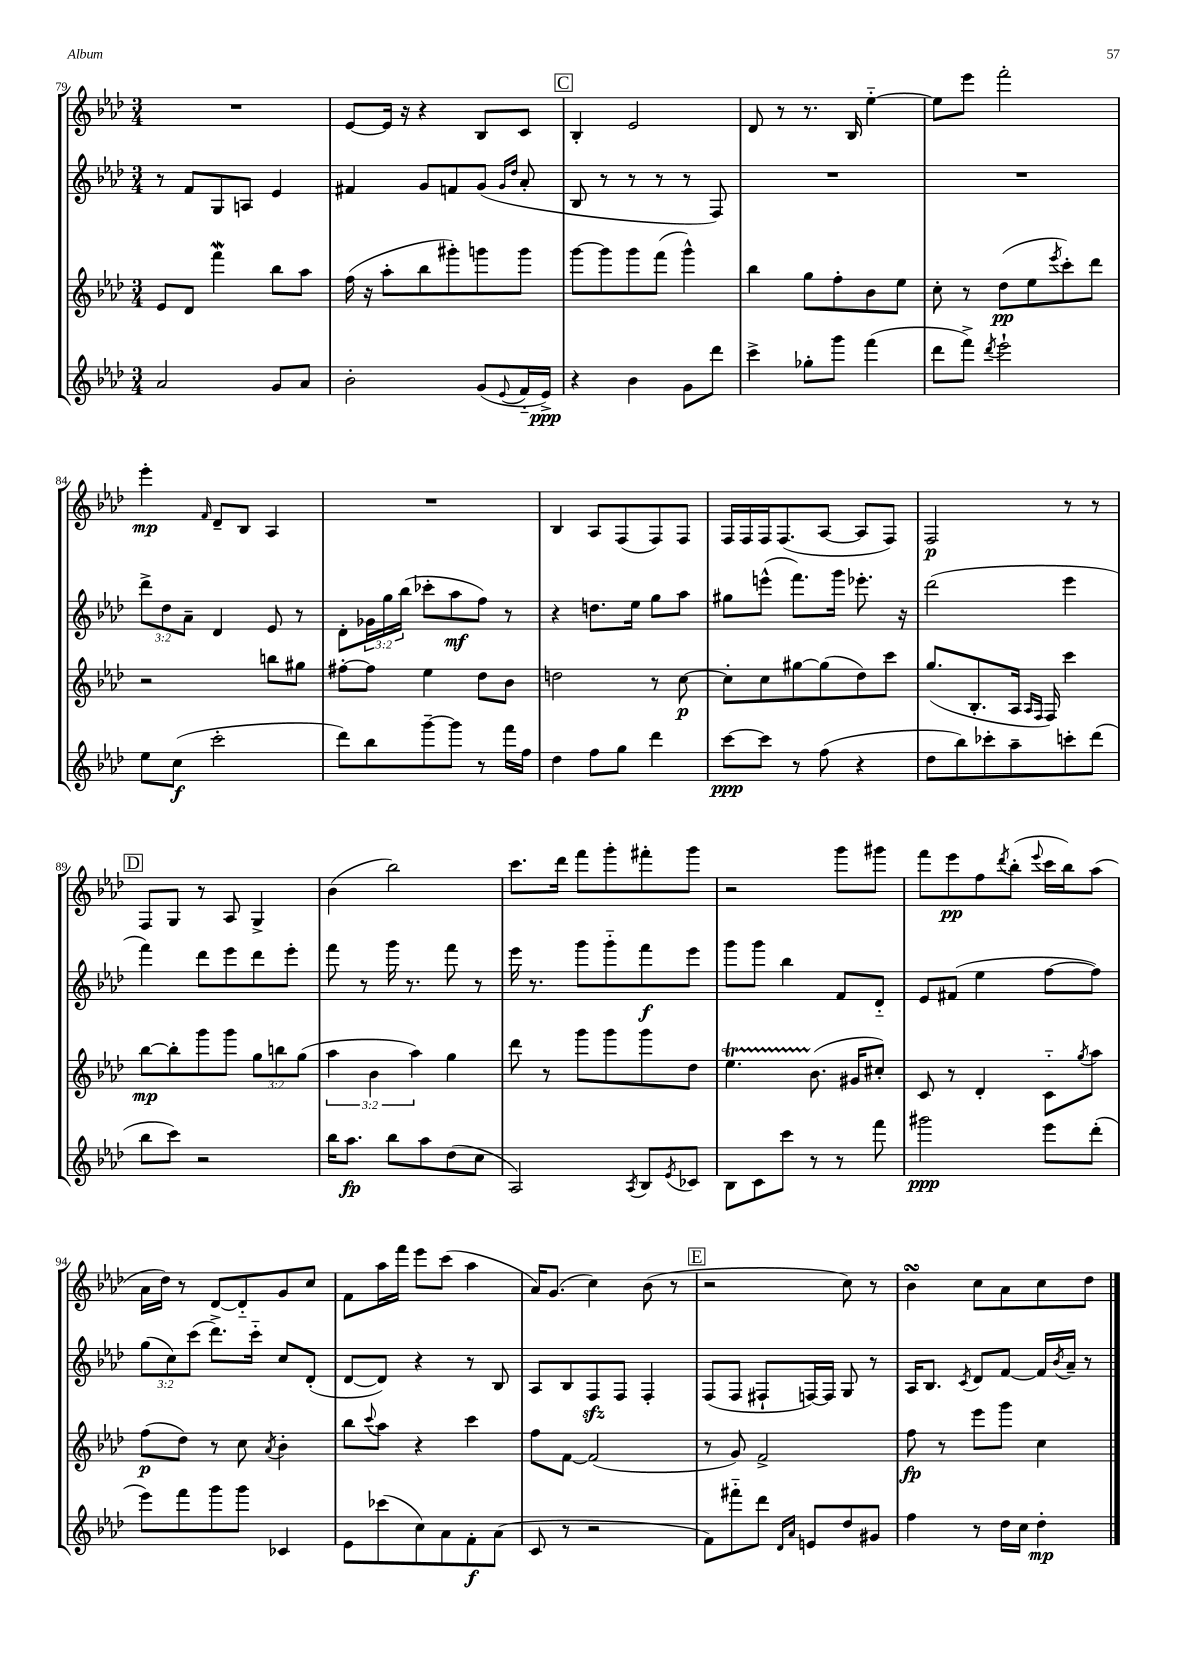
<<
\new StaffGroup <<
\new Staff = "s0" {
    \clef treble \key aes \major \numericTimeSignature \time 3/4
    R2. |
    ees'8~ ees'16 r16 r4 bes8 c'8 |
    \mark \markup { \box "C" } bes4-. ees'2 |
    des'8 r8 r8. bes16 ees''4~-_ |
    ees''8 ees'''8 f'''2-. |
    ees'''4-.\mp \grace { f'16 } des'8-- bes8 aes4 |
    R2. |
    bes4 aes8 f8( f8) f8 |
    f16 f16 f16 f8.( aes8~ aes8 f8) |
    f2\p r8 r8 |
    \mark \markup { \box "D" } f8 g8 r8 aes8 g4-> |
    bes'4( bes''2) |
    c'''8. des'''16 f'''8 g'''8-. fis'''8-. g'''8 |
    r2 g'''8 gis'''8 |
    f'''8 ees'''8\pp f''8 \acciaccatura { des'''8 } bes''8-.( \appoggiatura { ees'''8 } c'''16 bes''16) aes''8( |
    aes'16 des''16) r8 des'8~ des'8-_ g'8 c''8 |
    f'8 aes''16 f'''16 ees'''8 c'''8( aes''4 |
    aes'16) g'8.( c''4) bes'8( r8 |
    \mark \markup { \box "E" } r2 c''8) r8 |
    bes'4\turn c''8 aes'8 c''8 des''8 \bar "|." |
}
\new Staff = "s1" {
    \clef treble \key aes \major \numericTimeSignature \time 3/4 \override Staff.TupletNumber.text = #tuplet-number::calc-fraction-text
    r8 f'8 g8 a8 ees'4 |
    fis'4 g'8 f'8 g'8( \grace { g'16 des''16 } aes'8-. |
    \mark \markup { \box "C" } bes8 r8 r8 r8 r8 f8) |
    R2. |
    R2. |
    \tuplet 3/2 { des'''8-> des''8 aes'8-- } des'4 ees'8 r8 |
    des'8-. \tuplet 3/2 { ges'16 g''16 bes''16( } ces'''8-. aes''8\mf f''8) r8 |
    r4 d''8. ees''16 g''8 aes''8 |
    gis''8 e'''8-^( f'''8.) g'''16 ees'''8.-. r16 |
    des'''2( ees'''4 |
    \mark \markup { \box "D" } f'''4) des'''8 ees'''8 des'''8 ees'''8-. |
    f'''8 r8 g'''16 r8. f'''8 r8 |
    ees'''16 r8. g'''8 g'''8-_ f'''8\f ees'''8 |
    g'''8 g'''8 bes''4 f'8 des'8-_ |
    ees'8 fis'8( ees''4 f''8~ f''8) |
    \tuplet 3/2 { g''8( c''8) c'''8( } des'''8.->) c'''16-_ c''8 des'8-.( |
    des'8~ des'8) r4 r8 bes8 |
    aes8 bes8 f8\sfz f8 f4-. |
    \mark \markup { \box "E" } f8( f8 fis8-! f16~) f16 g8 r8 |
    aes16 bes8. \acciaccatura { c'8 } des'8 f'8~ f'16 \acciaccatura { bes'8 } aes'16-- r8 \bar "|." |
}
\new Staff = "s2" {
    \clef treble \key aes \major \numericTimeSignature \time 3/4 \override Staff.TupletNumber.text = #tuplet-number::calc-fraction-text
    ees'8 des'8 f'''4\mordent bes''8 aes''8 |
    f''16( r16 aes''8-. bes''8 gis'''8-.) g'''8 g'''8 |
    \mark \markup { \box "C" } g'''8~ g'''8 g'''8 f'''8( g'''4-^) |
    bes''4 g''8 f''8-. bes'8 ees''8 |
    c''8-. r8 des''8\pp( ees''8 \acciaccatura { ees'''8 } c'''8-.) des'''8 |
    r2 b''8 gis''8 |
    fis''8~-. fis''8 ees''4 des''8 bes'8 |
    d''2 r8 c''8~\p |
    c''8-. c''8 gis''8~ gis''8( des''8) c'''8 |
    g''8.( bes8.-. aes16 \grace { aes16 f16 } f16) c'''4 |
    \mark \markup { \box "D" } bes''8~\mp bes''8-. g'''8 g'''8 \tuplet 3/2 { g''8 b''8 g''8( } |
    \tuplet 3/2 { aes''4 bes'4 aes''4) } g''4 |
    des'''8 r8 g'''8 g'''8 g'''8 des''8 |
    ees''4.\startTrillSpan bes'8.\stopTrillSpan( gis'16 cis''8-.) |
    c'8 r8 des'4-. c'8-_ \acciaccatura { g''8 } aes''8 |
    f''8\p( des''8) r8 c''8 \acciaccatura { aes'8 } bes'4-. |
    bes''8 \appoggiatura { c'''8 } aes''8 r4 c'''4 |
    f''8 f'8~ f'2( |
    \mark \markup { \box "E" } r8 g'8) f'2-> |
    f''8\fp r8 ees'''8 g'''8 c''4 \bar "|." |
}
\new Staff = "s3" {
    \clef treble \key aes \major \numericTimeSignature \time 3/4
    aes'2 g'8 aes'8 |
    bes'2-. g'8( \appoggiatura { ees'8 } f'16-_ ees'16->\ppp) |
    \mark \markup { \box "C" } r4 bes'4 g'8 des'''8 |
    c'''4-> ges''8-. g'''8 f'''4( |
    des'''8 f'''8->) \acciaccatura { des'''8 } ees'''2-! |
    ees''8 c''8\f( c'''2-. |
    des'''8) bes''8 g'''8~-- g'''8 r8 f'''16 f''16 |
    des''4 f''8 g''8 des'''4 |
    c'''8~\ppp c'''8 r8 f''8( r4 |
    des''8 bes''8) ces'''8-. aes''8-- c'''8-. des'''8( |
    \mark \markup { \box "D" } bes''8 c'''8) r2 |
    bes''16 aes''8.\fp bes''8 aes''8 des''8( c''8 |
    aes2) \acciaccatura { aes8 } bes8 \acciaccatura { ees'8 } ces'8 |
    bes8 c'8 c'''8 r8 r8 f'''8 |
    gis'''2\ppp ees'''8 des'''8-.( |
    ees'''8) f'''8 g'''8 g'''8 ces'4 |
    ees'8 ces'''8( c''8) aes'8 f'8-.\f aes'8( |
    c'8 r8 r2 |
    \mark \markup { \box "E" } f'8) fis'''8-_ des'''8 \grace { des'16 aes'16 } e'8 des''8 gis'8 |
    f''4 r8 des''16 c''16 des''4-.\mp \bar "|." |
}
>>
>>
\layout { \context { \Score currentBarNumber = #79 } }
